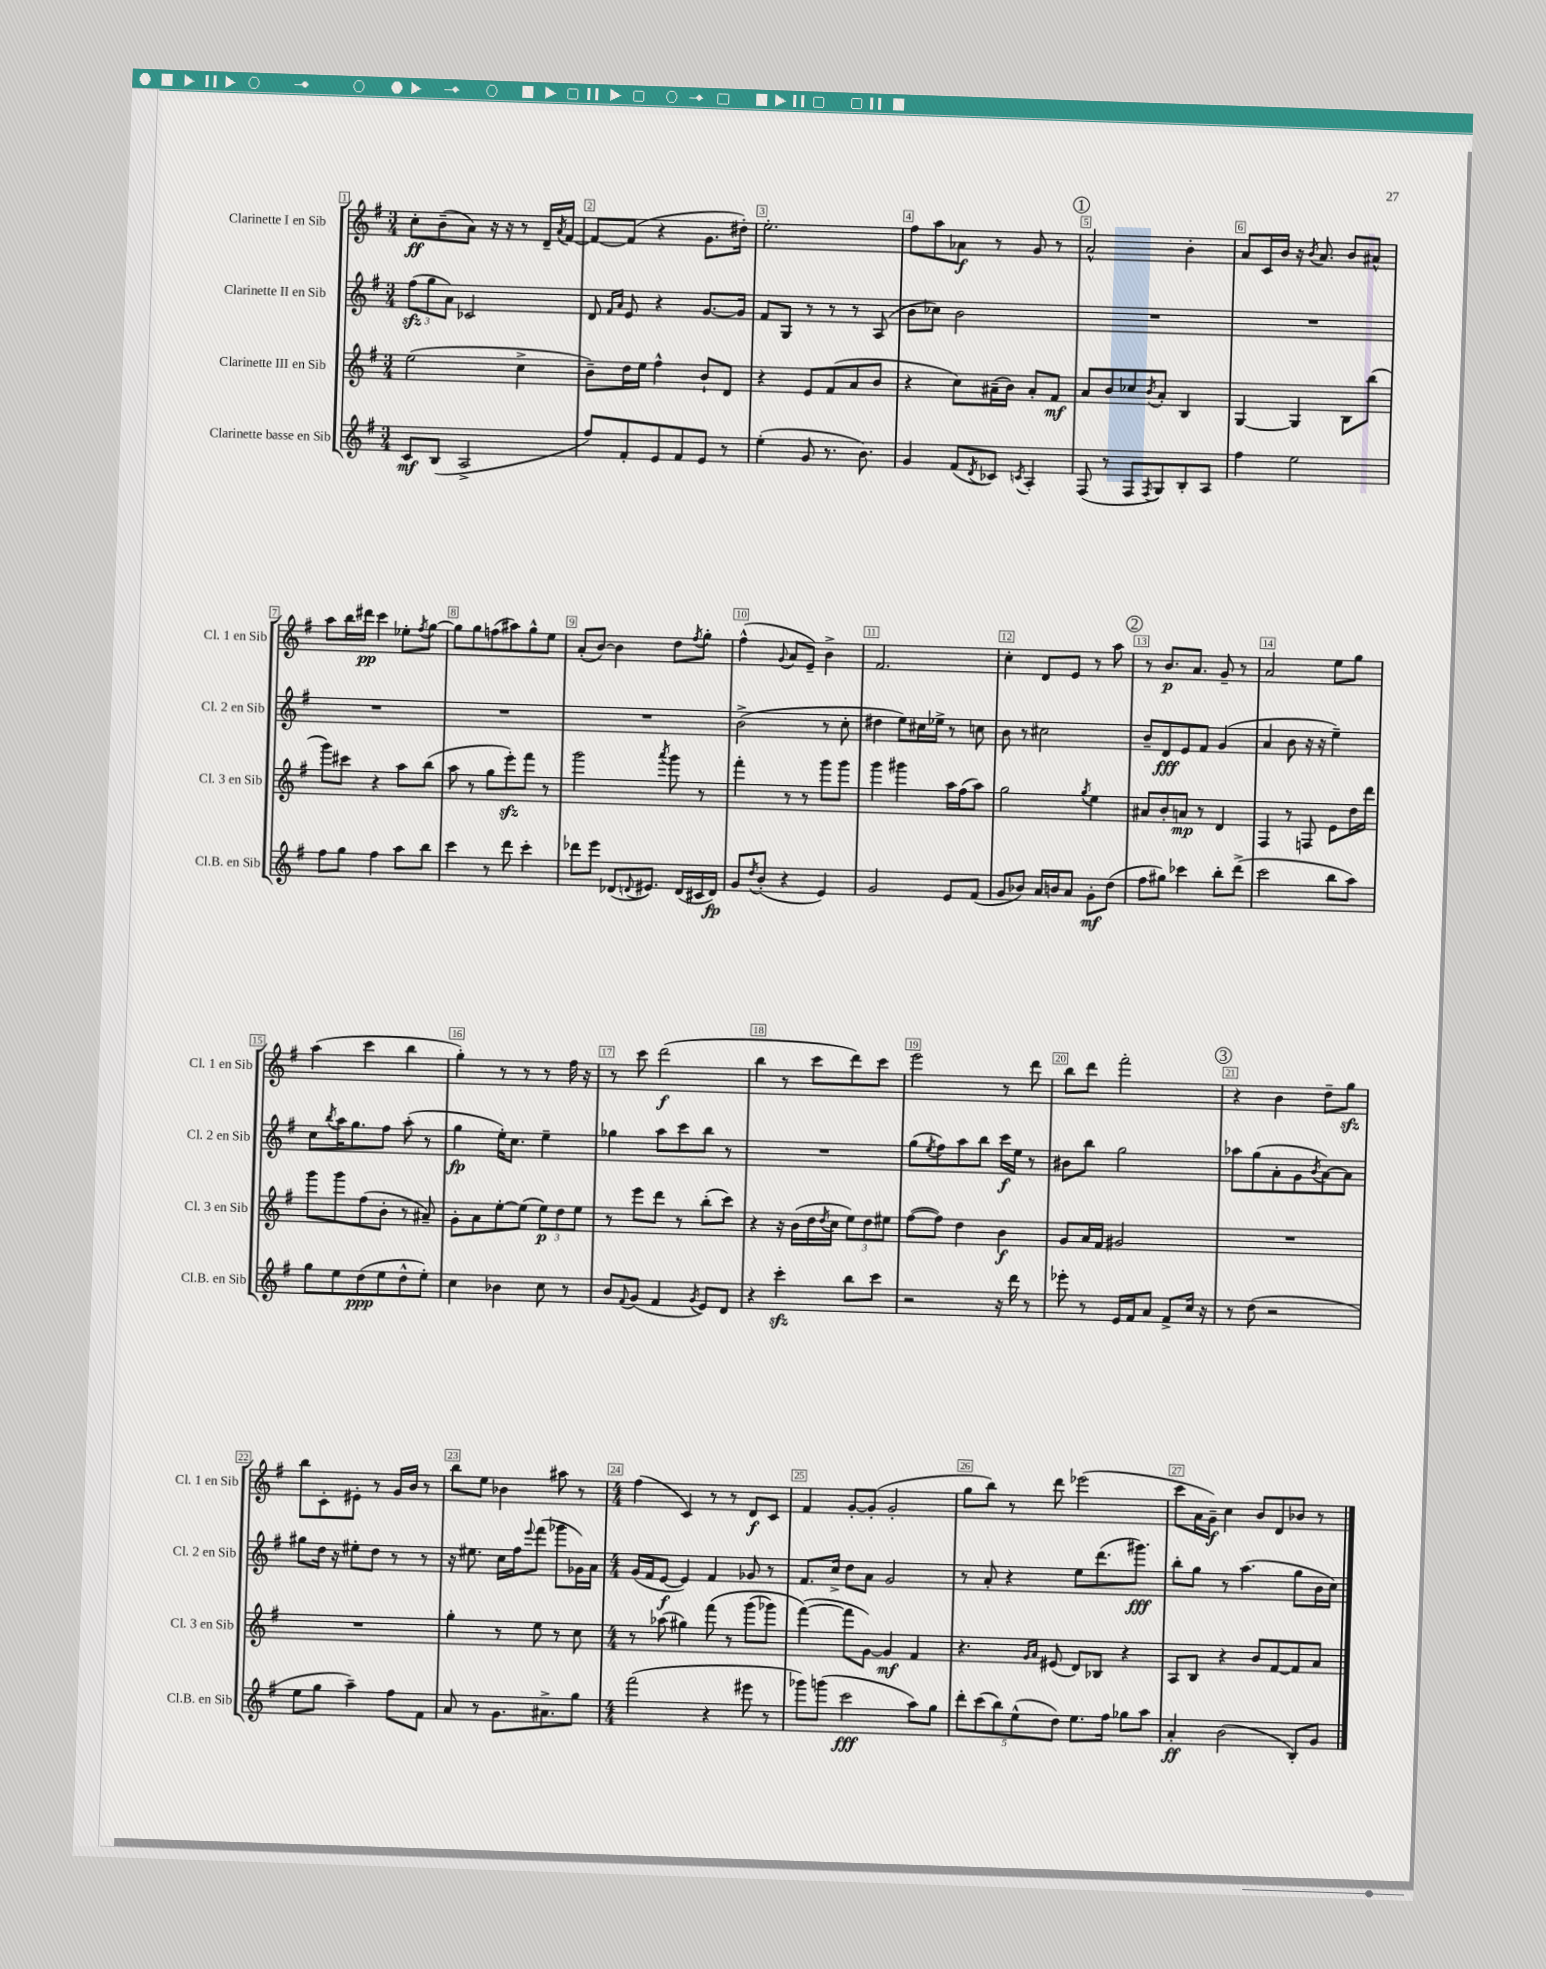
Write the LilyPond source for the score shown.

<<
\new StaffGroup <<
\new Staff = "s0" \with { instrumentName = "Clarinette I en Sib" shortInstrumentName = "Cl. 1 en Sib" } {
    \clef treble \key g \major \numericTimeSignature \time 3/4
    c''8-.\ff b'8--( a'8) r16 r16 r8 d'16-- \acciaccatura { a'8 } fis'16~ |
    fis'8~ fis'8( r4 g'8. dis''16-.) |
    e''2.-. |
    fis''8 a''8 aes'8\f r8 g'8 r8 |
    \mark \markup { \circle "1" } a'2-^ b'4-. |
    a'8 c'16 b'16 r16 \acciaccatura { b'8 } a'8. b'8 ais'8-^ |
    a''8 b''16 dis'''16\pp c'''4 ees''8-. \acciaccatura { fis''8 } g''8~ |
    g''8 g''8 f''8( ais''8) g''8-^ e''8 |
    a'8-.( b'8~) b'4 d''8 \acciaccatura { fis''8 } g''8-. |
    fis''4-^( \appoggiatura { g'8 } a'8 e'8--) b'4-> |
    fis'2. |
    c''4-. d'8 e'8 r8 a''8 |
    \mark \markup { \circle "2" } r8 b'8.\p a'8. g'8-- r8 |
    a'2 e''8 g''8 |
    a''4( c'''4 b''4 |
    g''4-.) r8 r8 r8 fis''16 r16 |
    r8 c'''8 d'''2\f( |
    b''4 r8 c'''8 d'''8) c'''8 |
    e'''2 r8 d'''8 |
    b''8 d'''8 fis'''2-. |
    \mark \markup { \circle "3" } r4 b'4 d''8-- g''8\sfz |
    b''8 c'8-. eis'8-. r8 g'16 b'16 r8 |
    b''8 e''8 bes'4 ais''8 r8 |
    \numericTimeSignature \time 4/4 fis''4( c'4) r8 r8 d'8\f c'8 |
    fis'4 g'8~-. g'8-.( g'2-. |
    g''8 b''8) r8 d'''8 ees'''2( |
    c'''8 a'16 g'16--\f) c''4 b'8 d'8 bes'8 r8 \bar "|." |
}
\new Staff = "s1" \with { instrumentName = "Clarinette II en Sib" shortInstrumentName = "Cl. 2 en Sib" } {
    \clef treble \key g \major \numericTimeSignature \time 3/4
    \tuplet 3/2 { fis''8\sfz( g''8 a'8) } ces'2 |
    d'8 \grace { fis'16 a'16 } e'8 r4 g'8.~ g'16 |
    fis'8 g8 r8 r8 r8 a8( |
    b'8 ces''8) b'2 |
    \mark \markup { \circle "1" } R2. |
    R2. |
    R2. |
    R2. |
    R2. |
    b'2->( r8 c''8-. |
    dis''4 e''8) cis''16 ees''16-> r8 c''8 |
    b'8 r8 cis''2 |
    \mark \markup { \circle "2" } b'8-- d'8\fff e'8 fis'8 g'4( |
    a'4 b'8 r16 r16 e''4--) |
    c''8 \acciaccatura { b''8 } a''16 g''8. fis''8 a''8-.( r8 |
    g''4\fp e''16-.) c''8. e''4-- |
    ges''4 a''8 c'''8 b''8 r8 |
    R2. |
    g''8( \acciaccatura { e''8 } fis''8) a''8 b''8 c'''16\f e''16 r8 |
    bis'8 b''8 g''2 |
    \mark \markup { \circle "3" } aes''8 g''8( a'8-. g'8 \acciaccatura { b'8 } a'8~) a'8 |
    gis''8 d''16 r16 eis''8-. d''8 r8 r8 |
    r16 eis''8. c''16 fis''16 \appoggiatura { e'''8 } fis'''8( ges'''8 ges'16) a'16 |
    \numericTimeSignature \time 4/4 g'16( fis'16 e'8~\f e'4) fis'4 ges'8 r8 |
    fis'8. c''16-> d''8 a'8 g'2 |
    r8 a'8-. r4 e''8 d'''8.( gis'''8.\fff) |
    b''8-. g''8 r8 a''4.( g''8 b'16 c''16) \bar "|." |
}
\new Staff = "s2" \with { instrumentName = "Clarinette III en Sib" shortInstrumentName = "Cl. 3 en Sib" } {
    \clef treble \key g \major \numericTimeSignature \time 3/4
    e''2( c''4-> |
    b'8--) d''16 e''16 fis''4-^ b'8-! d'8 |
    r4 e'8 fis'8( a'8 b'8 |
    r4 c''8) ais'16--( b'16) ais'8-. fis'8\mf |
    \mark \markup { \circle "1" } a'8 b'8 ces''8 \acciaccatura { b'8 } a'8-. b4 |
    g4~ g4 b8 b''8( |
    g'''8) cis'''8 r4 a''8 b''8( |
    a''8 r8 g''8 e'''8-.\sfz) fis'''8 r8 |
    g'''2 \acciaccatura { a'''8 } g'''8 r8 |
    fis'''4-. r8 r8 g'''8 g'''8 |
    g'''4 gis'''4 a''16 fis''16( a''8) |
    g''2 \acciaccatura { g''8 } e''4 |
    \mark \markup { \circle "2" } ais'8 b'8-. a'8\mp r8 d'4 |
    fis4 r8 f8 e'8 d''16 d'''16 |
    g'''8 g'''8 fis''8( b'8-. r8 ais'8--) |
    g'8-. a'8 e''8~-. e''8( \tuplet 3/2 { e''8\p) d''8 e''8 } |
    r8 e'''8 d'''8 r8 b''8-.( c'''8) |
    r4 r16 b'16( d''16 \acciaccatura { d''8 } c''16 \tuplet 3/2 { e''8) d''8 eis''8 } |
    fis''8~( fis''8) d''4 b'4\f |
    g'8 a'16 fis'16 gis'2 |
    \mark \markup { \circle "3" } R2. |
    R2. |
    g''4-. r8 e''8 r8 c''8 |
    \numericTimeSignature \time 4/4 r8 aes''8( gis''4) fis'''8\( r8 g'''8( ges'''8) |
    fis'''4~(\) fis'''8 g'8~) g'4\mf fis'4 |
    r4. \grace { g'16 a'16 } eis'8( d'8) bes8 r4 |
    a8 b8 r4 b'8 fis'8~ fis'8 a'8 \bar "|." |
}
\new Staff = "s3" \with { instrumentName = "Clarinette basse en Sib" shortInstrumentName = "Cl.B. en Sib" } {
    \clef treble \key g \major \numericTimeSignature \time 3/4
    c'8\mf b8( a2-> |
    fis''8) fis'8-. e'8 fis'8 e'8 r8 |
    e''4-.( g'8 r8. b'8.) |
    g'4 fis'8( \acciaccatura { d'8 } ces'8) \acciaccatura { c'8 } a4-. |
    \mark \markup { \circle "1" } fis8( r8 fis8 \acciaccatura { fis8 } g8) b8-. a8 |
    fis''4 e''2 |
    fis''8 g''8 fis''4 a''8 b''8 |
    c'''4 r8 d'''8 c'''4-. |
    des'''8 e'''8 des'8( \appoggiatura { d'8 } eis'8.) d'16( cis'16 d'16\fp) |
    g'8 \acciaccatura { d''8 } b'8-.( r4 e'4) |
    g'2 e'8 fis'8( |
    g'8 bes'8) a'16 b'16 a'8 g'8-.\mf d''8( |
    \mark \markup { \circle "2" } fis''8 gis''8) ces'''4 b''8-. d'''8->( |
    c'''2 b''8 a''8) |
    g''8 e''8 d''8\ppp( e''8 d''8-^ e''8-.) |
    c''4 bes'4 c''8 r8 |
    b'8 \appoggiatura { fis'8 } g'8( fis'4 \acciaccatura { g'8 } e'8) d'8 |
    r4 c'''4-.\sfz b''8 c'''8 |
    r2 r16 d'''16 r8 |
    ees'''8-. r8 e'16 fis'16 a'8 fis'8-> c''16 r16 |
    \mark \markup { \circle "3" } r8 d''8( r2 |
    e''8 g''8 a''4--) fis''8 fis'8 |
    a'8 r8 g'8. ais'8.-> g''8 |
    \numericTimeSignature \time 4/4 fis'''2( r4 eis'''8 r8 |
    ges'''8) g'''8( c'''2\fff a''8) g''8 |
    \tuplet 5/4 { d'''8-. c'''8( b''8) e''8-^( d''8) } e''8. fis''16 ges''8 a''8 |
    a'4-.\ff b'2( b8-.) g'8 \bar "|." |
}
>>
>>
\layout { \context { \Score \override BarNumber.break-visibility = ##(#f #t #t) barNumberVisibility = #all-bar-numbers-visible \override BarNumber.stencil = #(make-stencil-boxer 0.1 0.3 ly:text-interface::print) } }
